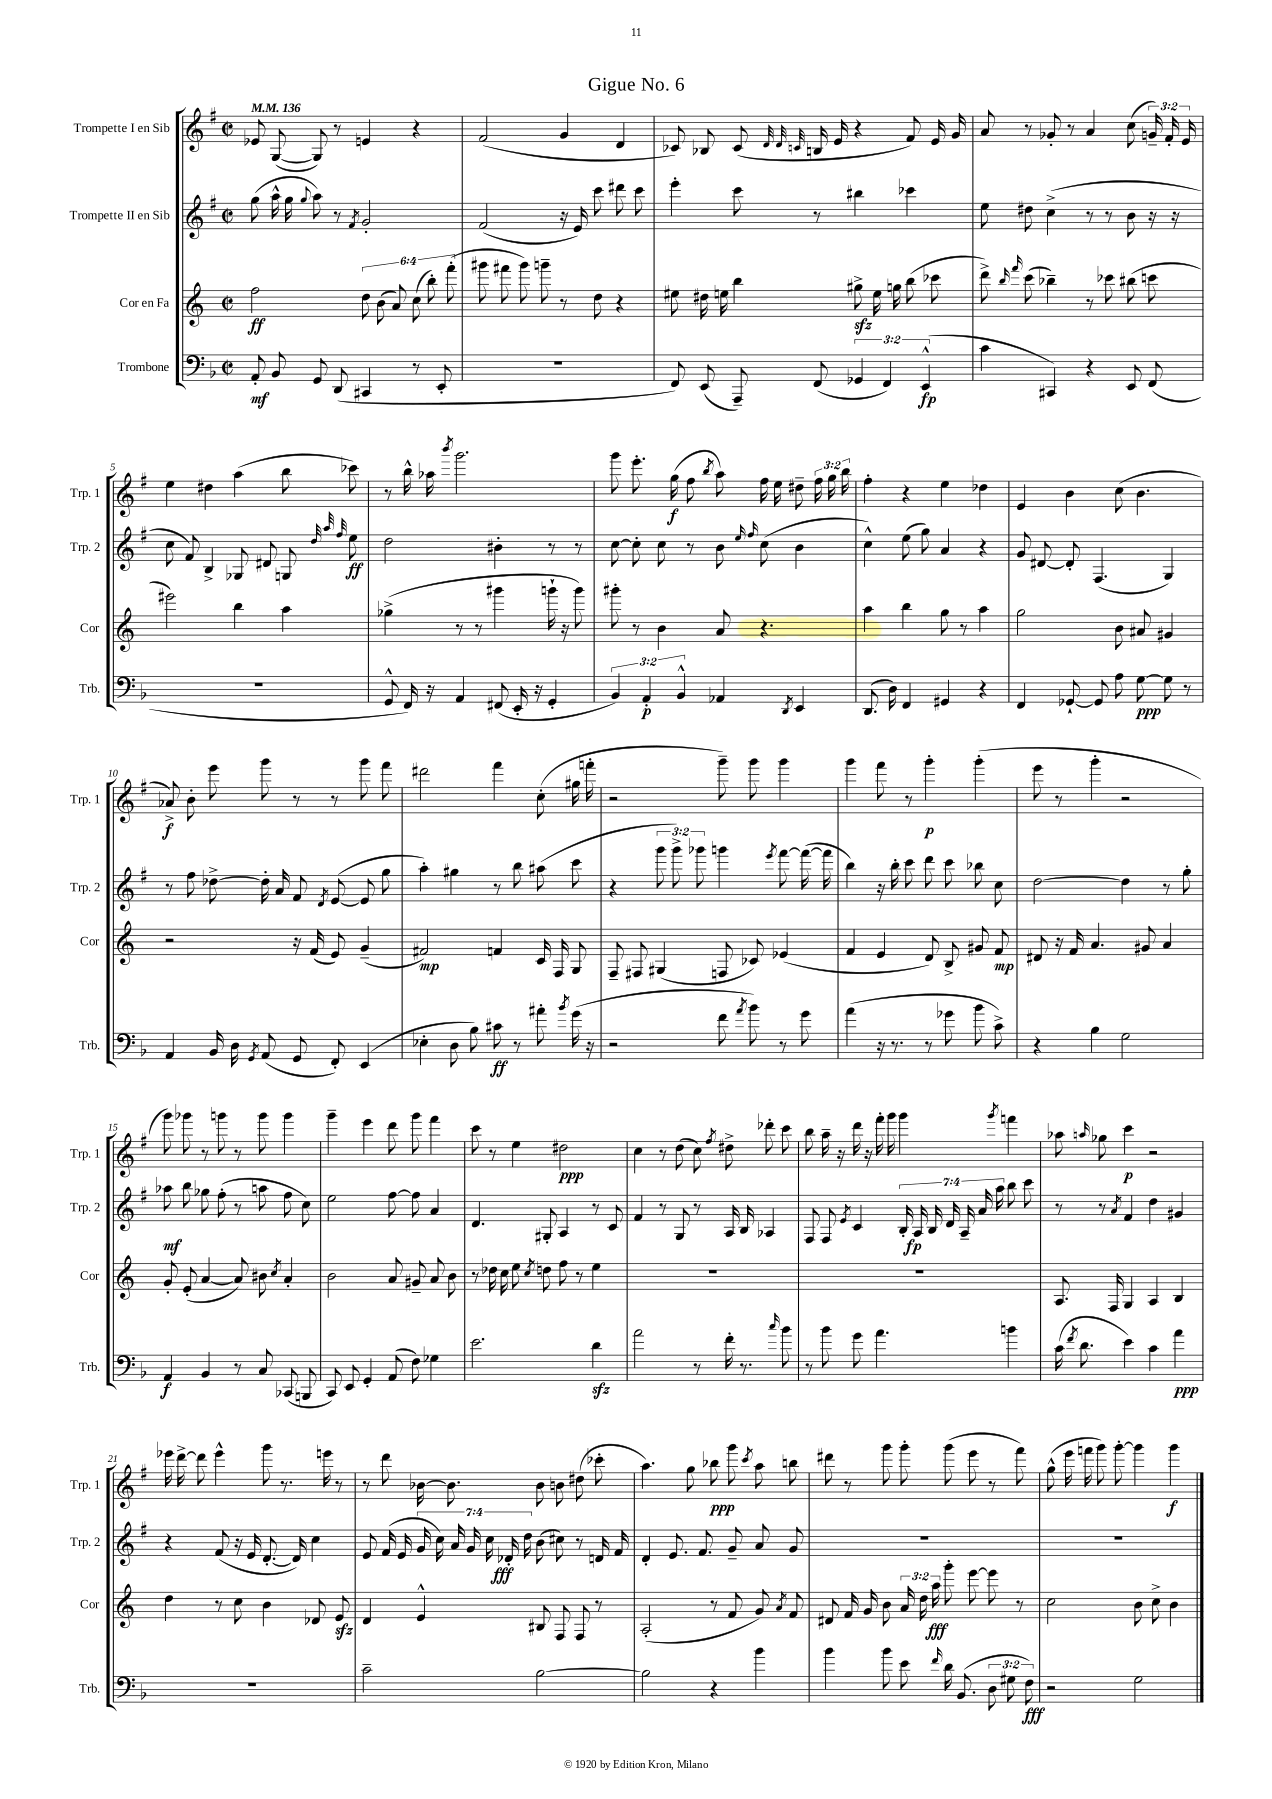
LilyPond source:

\header { title = "Gigue No. 6" }
<<
\new StaffGroup <<
\new Staff = "s0" \with { instrumentName = "Trompette I en Sib" shortInstrumentName = "Trp. 1" } {
    \clef treble \key g \major \defaultTimeSignature \time 2/2 \override Staff.TupletNumber.text = #tuplet-number::calc-fraction-text \tempo 4 = 136
    \autoBeamOff ees'8 g8~( g8) r8 e'4 r4 |
    fis'2( g'4 d'4 |
    ces'8) bes8 ces'8( \grace { d'32 d'32 c'32 } b16 e'16 r4 fis'8) e'16 g'16 |
    a'8 r8 ges'8-. r8 a'4 c''8( \tuplet 3/2 { g'16--) fis'16-. e'16 } |
    e''4 dis''4 a''4( b''8 ces'''8) |
    r8 b''16-^ aes''16 \acciaccatura { b'''8 } g'''2. |
    g'''8 e'''8.-. g''16\f( fis''8 \acciaccatura { b''8 } a''8) fis''16 e''16 dis''8-- \tuplet 3/2 { fis''16 g''16 b''16 } |
    fis''4-. r4 e''4 des''4 |
    e'4 b'4 c''8( b'4. |
    aes'8->\f) b'8-. e'''8 g'''8 r8 r8 g'''8 fis'''8 |
    dis'''2 fis'''4 c''8-.( gis''16 f'''16-. |
    r2 g'''8--) g'''8 g'''4 |
    g'''4 fis'''8 r8 g'''4-.\p g'''4-.( |
    e'''8 r8 g'''4-. r2 |
    g'''8) ges'''8 r8 g'''8 r8 g'''8 g'''4 |
    g'''4-- e'''4 d'''8 g'''8 fis'''4 |
    c'''8 r8 e''4 dis''2\ppp |
    c''4 r8 d''8( c''8) \acciaccatura { fis''8 } dis''8-> des'''8-. c'''8 |
    b''8 a''16-- r16 d'''16 r16 fis'''16-. g'''16 g'''4 \acciaccatura { g'''8 } f'''4 |
    aes''8 \grace { a''16 } ges''8 c'''4\p r2 |
    ees'''16 d'''16~-> d'''8 ees'''4-^ g'''8 r8. e'''16 r8 |
    r8 d'''8 bes'16~ bes'8. bes'8 b'8 dis''8( ces'''8-. |
    a''4.) g''8 bes''8\ppp g'''8 \acciaccatura { c'''8 } a''8 b''8 |
    dis'''8 r8 g'''8 g'''8-. g'''8( e'''8 r8 fis'''8) |
    g''8-^( e'''16 f'''16 g'''8) g'''8~-. g'''4 g'''4\f \bar "|." |
}
\new Staff = "s1" \with { instrumentName = "Trompette II en Sib" shortInstrumentName = "Trp. 2" } {
    \clef treble \key g \major \defaultTimeSignature \time 2/2 \override Staff.TupletNumber.text = #tuplet-number::calc-fraction-text
    \autoBeamOff g''8( a''16-^ g''16 \appoggiatura { g''8 } a''8) r8 \acciaccatura { fis'8 } g'2-. |
    fis'2( r16 e'16) c'''8 dis'''8 c'''8 |
    e'''4-. c'''8 r8 bis''4 ces'''4 |
    e''8 dis''8 c''4->( r8 r8 b'8 r16 r16 |
    c''8 fis'8) b4-> ges8 dis'8 g8 \grace { d''32 a''32 fis''32 } e''8\ff |
    d''2 bis'4-. r8 r8 |
    c''8~ c''8-. c''8 r8 b'8 \grace { e''16 fis''16 } c''8( b'4 |
    c''4-^) e''8( g''8) a'4 r4 |
    g'8 dis'8~ dis'8-. fis4.( g4) |
    r8 fis''8 des''8~-> des''16-. a'16 fis'8 \acciaccatura { d'8 } e'8~( e'8 g''8 |
    a''4-.) gis''4 r8 b''8 ais''8( c'''8 |
    r4 \tuplet 3/2 { g'''8 g'''8->) ges'''8 } g'''4 \acciaccatura { e'''8 } fis'''8~ fis'''16~( fis'''16 |
    b''4) r16 b''16-. c'''8 d'''8 c'''8 bes''8 c''8 |
    d''2~ d''4 r8 g''8-. |
    aes''8\mf b''8 ges''8 fis''8-.( r8 a''8 fis''8 c''8) |
    e''2 fis''8~ fis''8 a'4 |
    d'4. gis8-. a4 r8 c'8 |
    fis'4 r8 g8 r8 a16 b16 aes4 |
    fis8 fis8 \acciaccatura { e'8 } c'4 \tuplet 7/4 { b16-. a16\fp b16 d'16 a16-- a'16 a''16 } b''8 c'''8 |
    r8 r8 \acciaccatura { a'8 } fis'4 d''4 gis'4 |
    r4 fis'8( r16 e'16 d'8.~-. d'16) c''4 |
    e'8 fis'16( e'16 \tuplet 7/4 { g'16 c''16) a'16 g'16 c''16 des'16-.\fff d''16 } b'8( cis''8) r8 d'16 fis'16 |
    d'4-. e'8. fis'8. g'8-- a'8 g'8 |
    R1 |
    R1 \bar "|." |
}
\new Staff = "s2" \with { instrumentName = "Cor en Fa" shortInstrumentName = "Cor" } {
    \clef treble \key c \major \defaultTimeSignature \time 2/2 \override Staff.TupletNumber.text = #tuplet-number::calc-fraction-text
    \autoBeamOff f''2\ff \tuplet 6/4 { d''8 b'8( a'8) c''8( b''8-.) f'''8-.( } |
    gis'''8 fis'''8 gis'''8) g'''8-- r8 d''8 r4 |
    eis''8 dis''16 e''16 b''4 gis''8->\sfz e''16 g''16 b''8( ces'''8 |
    d'''8->) \grace { b''16 f'''16 } c'''8( bes''4--) r8 ces'''8 bis''8( c'''8 |
    eis'''2) b''4 a''4 |
    ges''4->( r8 r8 gis'''4 g'''16-! r16 g'''8) |
    gis'''8-. r8 b'4 a'8 r4. |
    a''4 b''4 g''8 r8 a''4 |
    g''2 b'8 ais'8 gis'4 |
    r2 r16 f'16( e'8) g'4--( |
    fis'2\mp) f'4 c'16 f16 g8 |
    f8-- fis8 gis4( f8 ces'8) ees'4( |
    f'4 e'4 d'8) b8-> gis'8 f'8\mp |
    dis'8 r16 f'16 a'4. gis'8 a'4 |
    g'8-. e'8-.( a'4~ a'8) bis'8 \acciaccatura { c''8 } a'4-. |
    b'2 a'8 gis'8-- a'8 b'8 |
    r8 des''16 c''16 e''8 \acciaccatura { c''8 } d''8 f''8 r8 e''4 |
    R1 |
    R1 |
    a8. f16 g4 a4 b4 |
    d''4 r8 c''8 b'4 des'8 e'8\sfz |
    d'4 e'4-^ bis8 f8 f8 r8 |
    a2-.( r8 f'8 g'8) \acciaccatura { a'8 } f'8 |
    dis'8 f'16 g'16 b'8 \tuplet 3/2 { a'16 d''16 a''16\fff } g'''8-. e'''8~ e'''8 r8 |
    c''2 b'8 c''8-> b'4 \bar "|." |
}
\new Staff = "s3" \with { instrumentName = "Trombone" shortInstrumentName = "Trb." } {
    \clef bass \key f \major \defaultTimeSignature \time 2/2 \override Staff.TupletNumber.text = #tuplet-number::calc-fraction-text
    \autoBeamOff a,8-.\mf bes,8 g,8 d,8( cis,4 r8 e,8-. |
    R1 |
    f,8) e,8( a,,8--) f,8( \tuplet 3/2 { ges,4 f,4) e,4-^\fp( } |
    c'4 cis,4) r4 e,8 f,8( |
    R1 |
    g,8-^ f,16) r16 a,4 fis,8( e,16-. r16 g,4-. |
    \tuplet 3/2 { bes,4) a,4-.\p bes,4-^ } aes,4 \acciaccatura { d,8 } e,4 |
    d,8.( d16) f,4 gis,4 r4 |
    f,4 ges,8~-! ges,8 a8 g8~\ppp g8 r8 |
    a,4 bes,16 d16 \acciaccatura { g,8 } a,8( g,8 f,8-.) e,4( |
    ees4-. d8 bes8) cis'8\ff r8 ais'8-. \acciaccatura { bes'8 } g'16( r16 |
    r2 f'8 \acciaccatura { a'8 } bes'8) r8 g'8 |
    a'4( r16 r8. r8 ges'8 bes'8 c'8->) |
    r4 bes4 g2 |
    a,4\f bes,4 r8 c8 ces,8( b,,8 |
    c,8) e,8 g,4-. a,8( f8) ges4 |
    e'2. d'4\sfz |
    a'2 r8 f'16-. r8. \grace { c''16 } bes'8 |
    r8 bes'8 g'8 a'4. b'4 |
    c'16( \acciaccatura { f'8 } d'8. e'4) c'4 a'4\ppp |
    R1 |
    c'2-- bes2~ |
    bes2 r4 bes'4 |
    bes'4 bes'8 e'8 \grace { f'16 } d'16 bes,8.( \tuplet 3/2 { d8 gis8 f8\fff) } |
    r2 g2 \bar "|." |
}
>>
>>
